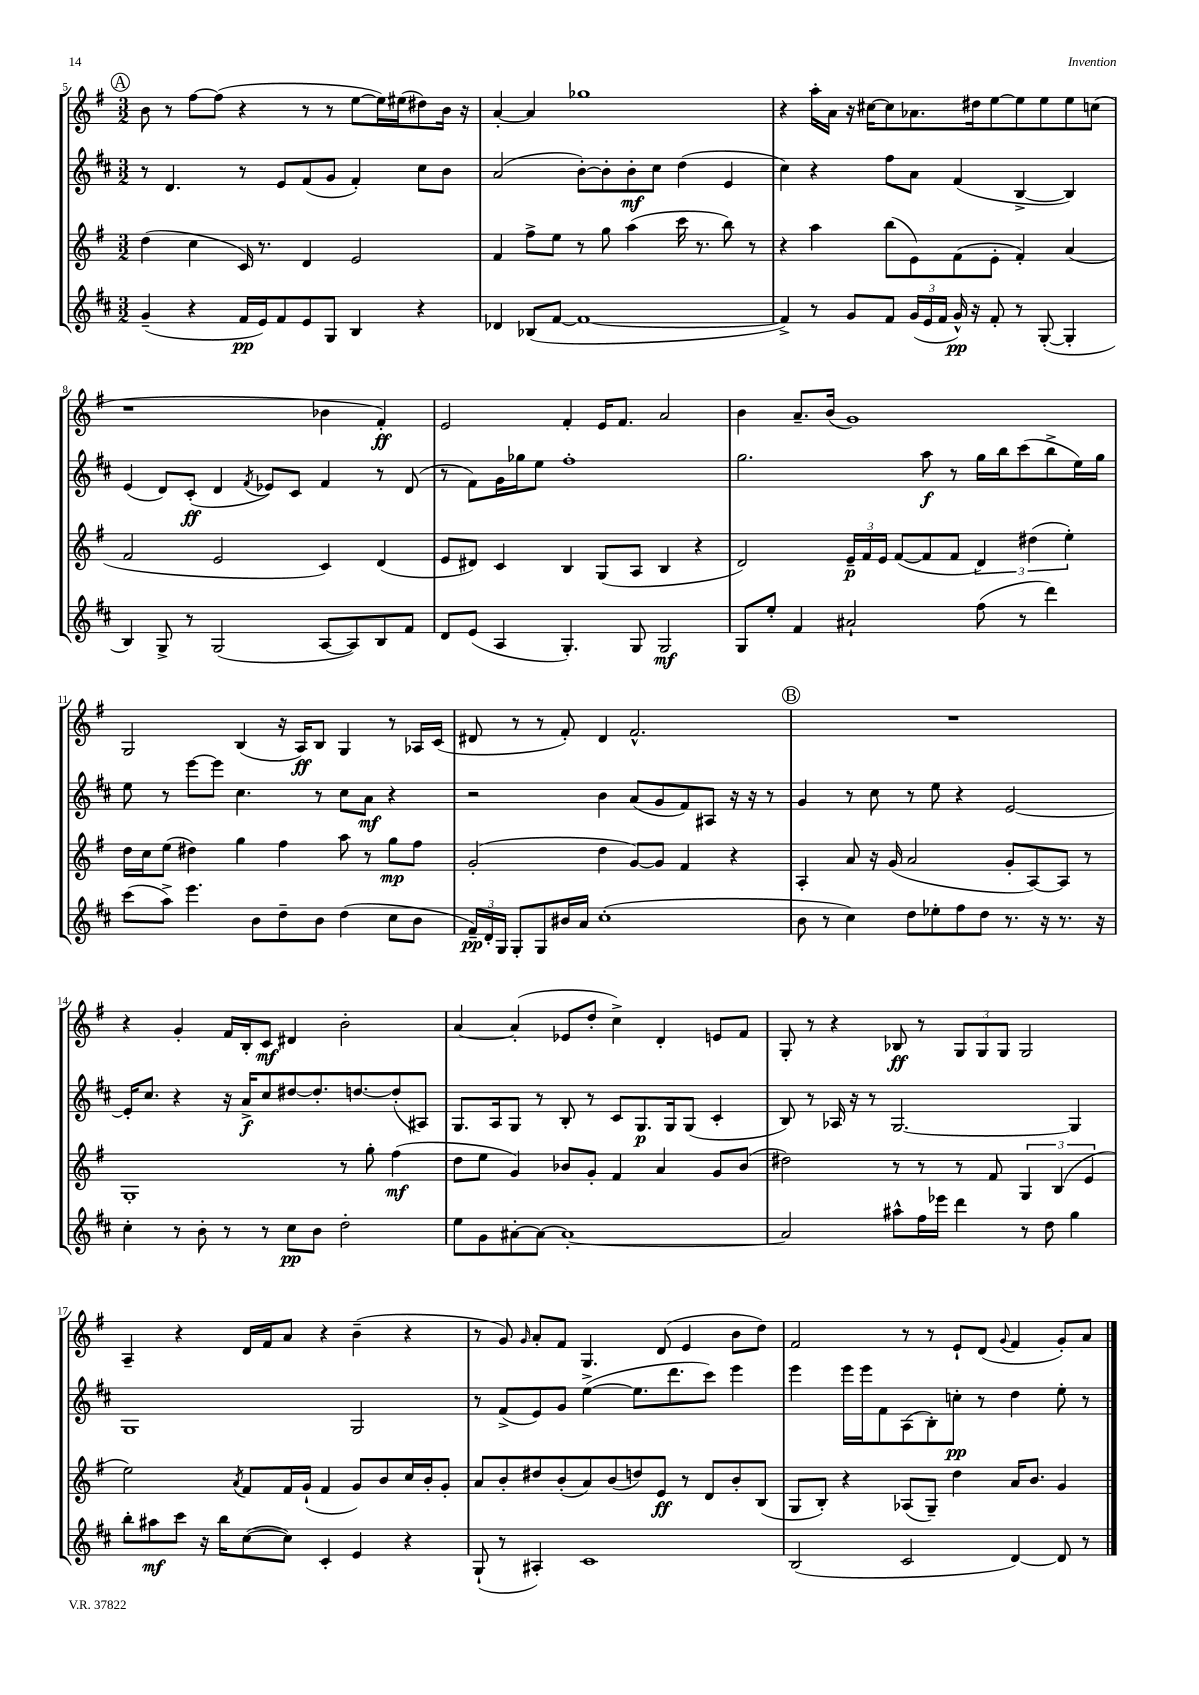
<<
\new StaffGroup <<
\new Staff = "s0" {
    \clef treble \key g \major \numericTimeSignature \time 3/2
    \autoBeamOff \mark \markup { \circle "A" } b'8 r8 fis''8[~ fis''8]( r4 r8 r8 e''8[~ e''16) eis''16( dis''8) b'16] r16 |
    a'4~-. a'4 ges''1 |
    r4 a''16[-. a'16] r16 cis''16[~ cis''8 aes'8. dis''16 e''8~ e''8 e''8 e''8 c''8]( |
    r1 bes'4 fis'4-.\ff) |
    e'2 fis'4-. e'16[ fis'8.] a'2 |
    b'4 a'8.[-- b'16]( g'1) |
    g2 b4( r16 a16[\ff) b8] g4 r8 aes16[ c'16]( |
    dis'8 r8 r8 fis'8-.) dis'4 fis'2.-^ |
    \mark \markup { \circle "B" } R1. |
    r4 g'4-. fis'16[ b16-. c'8]\mf dis'4 b'2-. |
    a'4~ a'4-.( ees'8[ d''8]-. c''4->) d'4-. e'8[ fis'8] |
    g8-. r8 r4 bes8\ff r8 \tuplet 3/2 { g8[ g8 g8] } g2 |
    a4-- r4 d'16[ fis'16 a'8] r4 b'4--( r4 |
    r8 g'8) \grace { g'16 } a'8[-. fis'8] g4. d'8( e'4 b'8[ d''8]) |
    fis'2 r8 r8 e'8[-! d'8]( \appoggiatura { g'8 } fis'4 g'8[-.) a'8] \bar "|." |
}
\new Staff = "s1" {
    \clef treble \key d \major \numericTimeSignature \time 3/2
    \autoBeamOff \mark \markup { \circle "A" } r8 d'4. r8 e'8[ fis'8( g'8] fis'4-.) cis''8[ b'8] |
    a'2( b'8[~-.) b'8-. b'8-.\mf cis''8] d''4( e'4 |
    cis''4) r4 fis''8[ a'8] fis'4( b4~-> b4) |
    e'4( d'8[) cis'8]-.\ff( d'4 \acciaccatura { fis'8 } ees'8[) cis'8] fis'4 r8 d'8( |
    r8 fis'8[) g'16 ges''16 e''8] fis''1-. |
    g''2. a''8\f r8 g''16[ b''16 cis'''8( b''8-> e''16) g''16] |
    e''8 r8 e'''8[~ e'''8] cis''4. r8 cis''8[ a'8]\mf r4 |
    r2 b'4 a'8[( g'8 fis'8) ais8] r16 r16 r8 |
    \mark \markup { \circle "B" } g'4 r8 cis''8 r8 e''8 r4 e'2~ |
    e'16[-. cis''8.] r4 r16 a'16[->\f cis''8 dis''8~ dis''8.-. d''8.~ d''8-.( ais8]) |
    g8.[ a16 g8] r8 b8-. r8 cis'8[ g8.\p g16 g8]( cis'4-. |
    b8) r8 aes16 r16 r8 g2.~ g4 |
    g1 g2 |
    r8 fis'8[->( e'8) g'8] e''4~->( e''8.[ d'''8. cis'''8]) e'''4 |
    e'''4 e'''16[ e'''16 fis'8 a8( b8-.) c''8]-.\pp r8 d''4 e''8-. r8 \bar "|." |
}
\new Staff = "s2" {
    \clef treble \key g \major \numericTimeSignature \time 3/2
    \autoBeamOff \mark \markup { \circle "A" } d''4( c''4 c'16) r8. d'4 e'2 |
    fis'4 fis''8[-> e''8] r8 g''8 a''4( c'''16 r8. b''8) r8 |
    r4 a''4 b''8[( e'8) fis'8( e'8]-. fis'4-.) a'4( |
    fis'2 e'2 c'4) d'4( |
    e'8[ dis'8]) c'4 b4 g8[( a8] b4 r4 |
    d'2) \tuplet 3/2 { e'16[--\p fis'16 e'16] } fis'8[~( fis'8 fis'8] \tuplet 3/2 { d'4) dis''4( e''4-.) } |
    d''16[ c''16 e''8]( dis''4) g''4 fis''4 a''8 r8 g''8[\mp fis''8] |
    g'2-.( d''4 g'8[~) g'8] fis'4 r4 |
    \mark \markup { \circle "B" } a4-. a'8 r16 g'16( a'2 g'8[-. a8~) a8] r8 |
    g1-. r8 g''8-. fis''4\mf( |
    d''8[ e''8] g'4) bes'8[ g'8]-. fis'4 a'4 g'8[ bes'8]( |
    dis''2) r8 r8 r8 fis'8 \tuplet 3/2 { g4 b4( e'4 } |
    e''2) \acciaccatura { a'8 } fis'8[ fis'16 g'16]-!( fis'4 g'8[) b'8 c''16 b'16-. g'8]-. |
    a'8[ b'8-. dis''8 b'8-.( a'8) b'8( d''8) e'8]\ff r8 d'8[ b'8-. b8]( |
    g8[ b8]-.) r4 aes8[( g8]--) d''4 a'16[ b'8.] g'4 \bar "|." |
}
\new Staff = "s3" {
    \clef treble \key d \major \numericTimeSignature \time 3/2
    \autoBeamOff \mark \markup { \circle "A" } g'4--( r4 fis'16[\pp e'16) fis'8 e'8 g8] b4 r4 |
    des'4 bes8[( fis'8]~ fis'1~ |
    fis'4->) r8 g'8[ fis'8] \tuplet 3/2 { g'16[( e'16 fis'16] } g'16-^\pp) r16 fis'8-. r8 g8~-.( g4-. |
    b4) g8-> r8 g2( a8[~ a8) b8 fis'8] |
    d'8[ e'8]( a4 g4.-.) g8 g2\mf |
    g8[ e''8]-. fis'4 ais'2-! fis''8( r8 d'''4) |
    cis'''8[( a''8]->) e'''4. b'8[ d''8-- b'8] d''4( cis''8[ b'8] |
    \tuplet 3/2 { fis'16[--\pp) d'16-. g16] } g8[-. g8 bis'16 a'16] cis''1-.( |
    \mark \markup { \circle "B" } b'8 r8 cis''4) d''8[ ees''8-. fis''8 d''8] r8. r16 r8. r16 |
    cis''4-. r8 b'8-. r8 r8 cis''8[\pp b'8] d''2-. |
    e''8[ g'8 ais'8~-. ais'8]~ ais'1~-. |
    ais'2 ais''8[-^ fis''16 ees'''16] d'''4 r8 d''8 g''4 |
    b''8[-. ais''8\mf cis'''8] r16 b''16[ cis''8~( cis''8]) cis'4-. e'4 r4 |
    g8-!( r8 ais4-.) cis'1 |
    b2( cis'2 d'4~) d'8 r8 \bar "|." |
}
>>
>>
\layout { \context { \Score currentBarNumber = #5 } }
